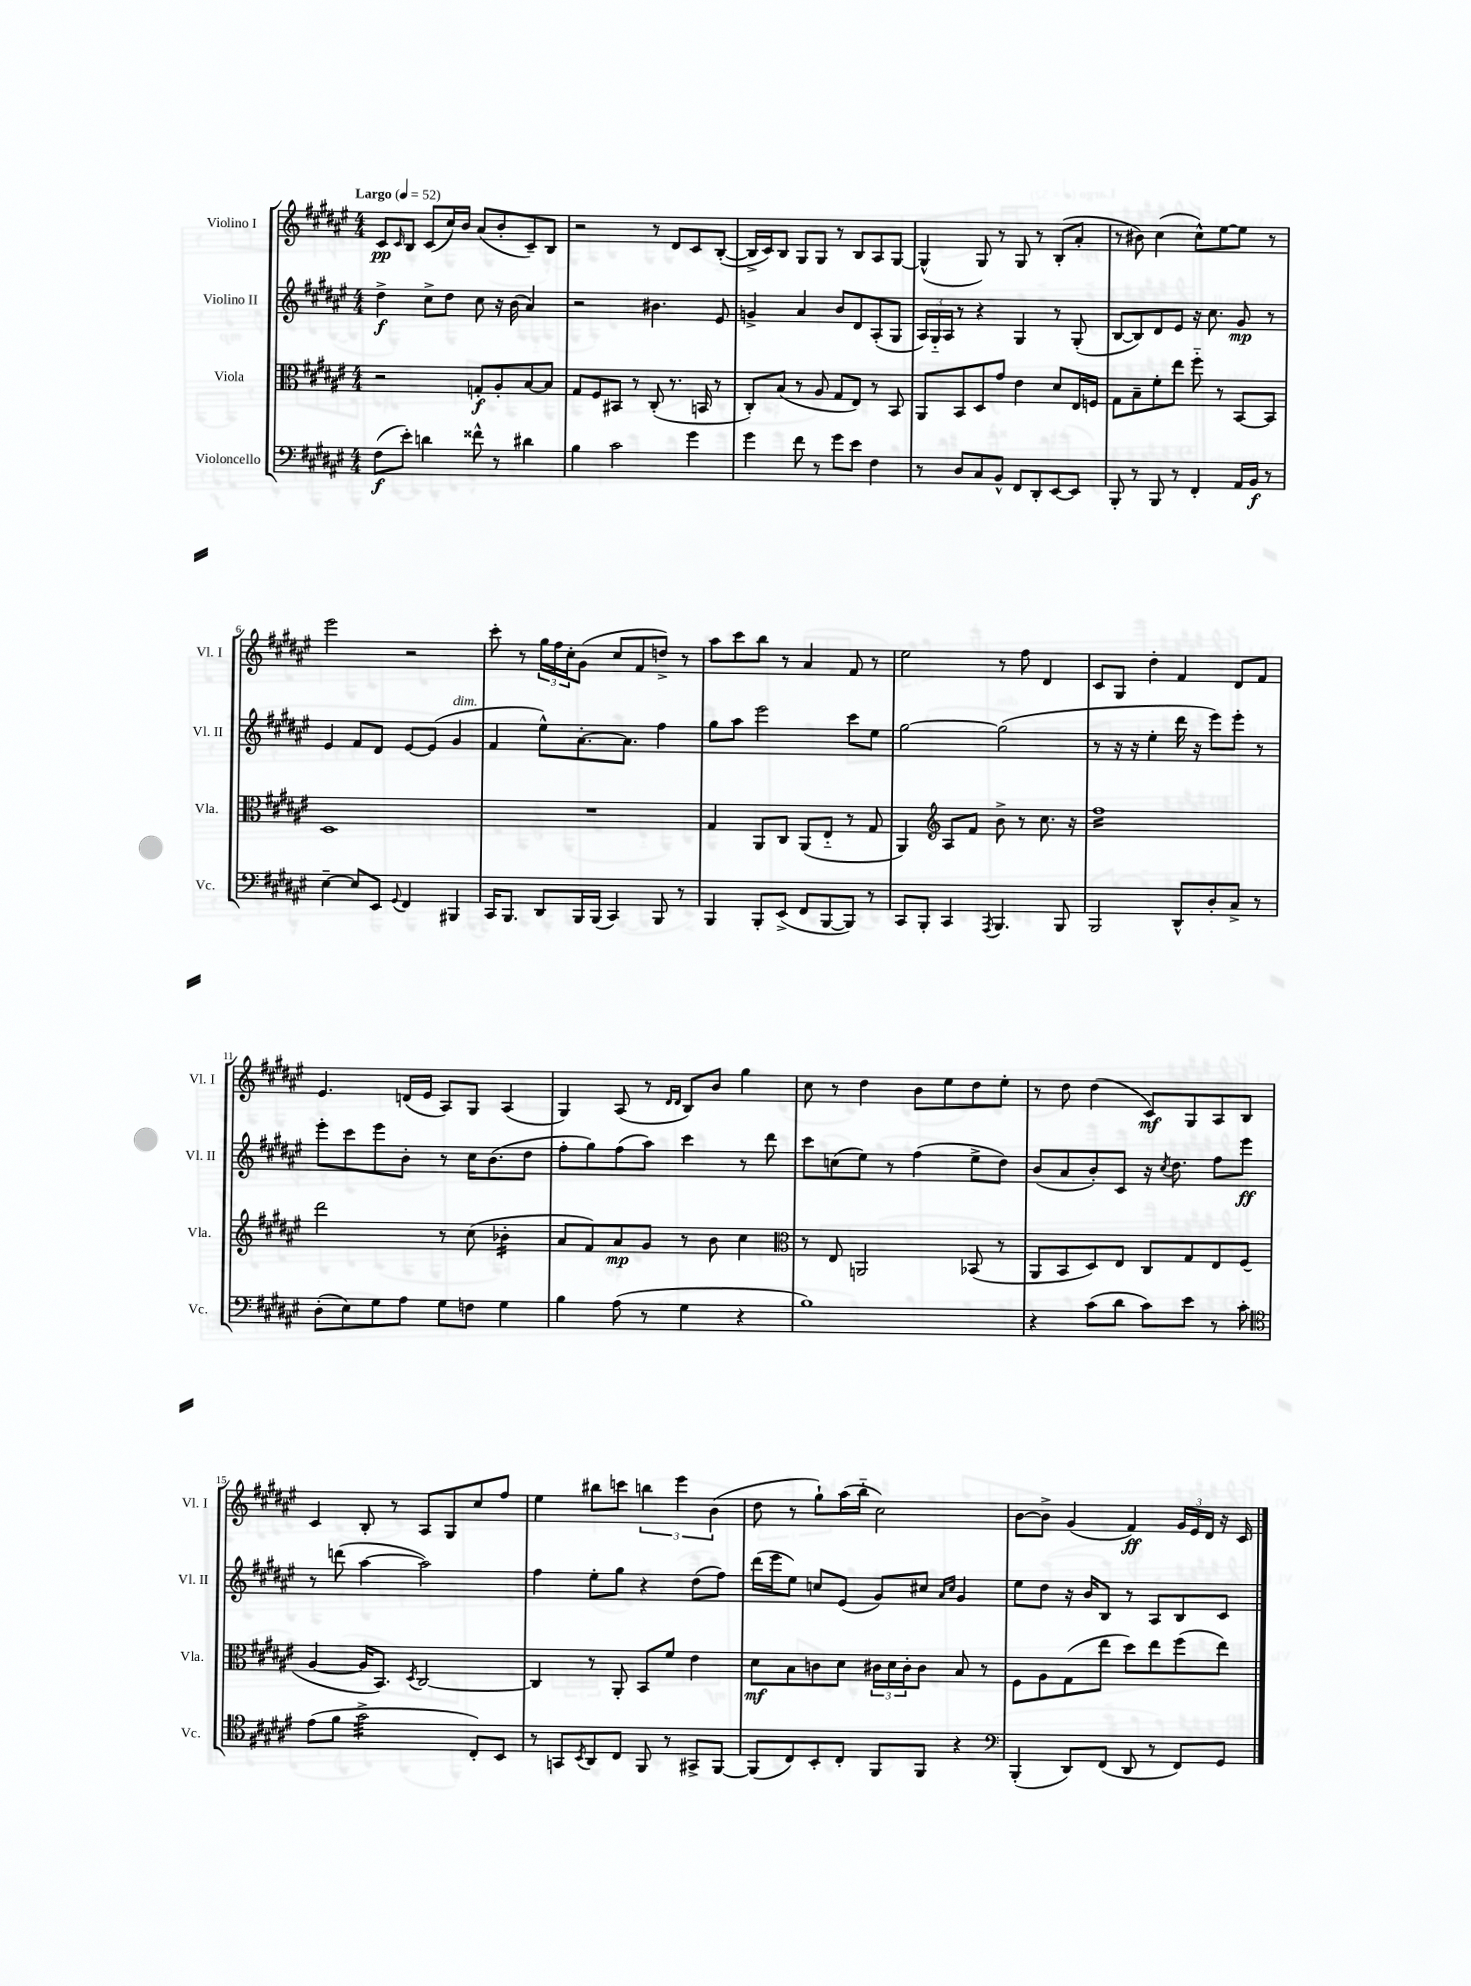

**kern	**kern	**kern	**kern
*staff4	*staff3	*staff2	*staff1
*clefF4	*clefC3	*clefG2	*clefG2
*k[f#c#g#d#a#e#]	*k[f#c#g#d#a#e#]	*k[f#c#g#d#a#e#]	*k[f#c#g#d#a#e#]
*M4/4	*M4/4	*M4/4	*M4/4
*MM52	*MM52	*MM52	*MM52
(8F#	2r	4dd#^	8c#
.	.	.	16qqc#
8e#')	.	.	8B
4d	.	8cc#^	(8c#
.	.	8dd#	16cc#)
.	.	.	16b
8f##^^	8G'	8cc#	(8a#
8r	8A#'	16r	8b'
.	.	(16b	.
4d#	[8B	4a#)	8c#~)
.	8B]	.	8B
=	=	=	=
4B	8G#	2r	2r
.	8F#	.	.
2c#	8BB#	.	.
.	8r	.	.
.	(8C#'	4.b#	8r
.	8.r	.	8d#
4g#	.	.	8c#
.	16BB	.	.
.	8r	8e#	([8B'
=	=	=	=
4g#	8C#')	4g^	16B^]
.	.	.	16c#)
.	(8B	.	8B
8f#	8r	4a#	8G#
8r	8A#	.	8G#
8g#	8G#	8b	8r
8e#	8E#)	8d#	8B
4F#	8r	(8A#'	8A#
.	8BB	8G#	[8G#
=	=	=	=
8r	8AA#	24A#)	(4G#^^]
.	.	24G#'~	.
.	.	24A#	.
8D#	8BB	8r	.
8C#	8D#	4r	8G#)
8BB^^	8g#	.	8r
8FF#	4e#	4G#	8G#
8DD#'	.	.	8r
[8EE#	8d#	8r	(8B'
8EE#]	16E#	(8G#'	8a#'
.	16F	.	.
=	=	=	=
8BBB'	8G#	[8B	8r
8r	8B~	8B])	8b#)
8BBB	8f#'	8d#	(4cc#
8r	8ee#	8e#	.
4FF#'	8ff#'~	16r	8cc#^^)
.	.	8.cc#	.
.	8r	.	[8ee#
16AA#	[8BB	8g#	8ee#]
16BB	.	.	.
8r	8BB]	8r	8r
=	=	=	=
[4E#~	1D#	4e#	2eee#
8E#]	.	8f#	.
8EE#	.	8d#	.
8qqGG#	.	.	.
4FF#	.	[8e#	2r
.	.	(8e#]	.
4BBB#	.	4g#	.
=	=	=	=
16CC#	1r	4f#	8ccc#'
8.BBB	.	.	.
.	.	.	8r
8DD#	.	8ee#^^)	24gg#
.	.	.	24ff#
.	.	.	24cc#'
16BBB	.	[8.a#'	(8g#
(16BBB	.	.	.
4CC#)	.	.	8cc#
.	.	8.a#]	.
.	.	.	8f#
8BBB	.	4ff#	8dd^)
8r	.	.	8r
=	=	=	=
4BBB	4G#	8gg#	8aa#
.	.	8aa#	8ccc#
8BBB'	8AA#	2eee#	8bb
(8EE#^	8C#	.	8r
8FF#	(8AA#	.	4a#
[8BBB	8E#'~	.	.
8BBB])	8r	8ccc#	8f#
8r	8G#	8ee#	8r
=	=	=	=
8CC#	4AA#)	[2gg#	2ee#
8BBB'	.	.	.
*	*clefG2	*	*
4CC#	8A#	.	.
.	8f#	.	.
8qAAA#	.	.	.
4.BBB	8b^	(2gg#]	8r
.	8r	.	8ff#
.	8.cc#	.	4d#
8BBB	.	.	.
.	16r	.	.
=	=	=	=
2BBB	1ff#	8r	8c#
.	.	16r	8G#
.	.	16r	.
.	.	4ee#'	4dd#'
8DD#^^	.	16ddd#	4f#
.	.	16r	.
8D#'	.	8eee#)	.
8C#^	.	8eee#'	8d#
8r	.	8r	8f#
=	=	=	=
(8D#'	2ddd#	8eee#'	4.e#
8E#)	.	8ccc#	.
8G#	.	8eee#	.
8A#	.	8b'	(16d
.	.	.	16e#
8G#	8r	8r	8A#)
8F	(8cc#	16cc#	8G#
.	.	(8.b	.
4G#	4b-'	.	(4A#
.	.	8dd#	.
=	=	=	=
4B	8a#	8ff#'	4G#)
.	8f#)	8gg#)	.
(8A#	8a#	(8ff#	(8A#
8r	8g#	8aa#)	8r
.	.	.	16qqd#
.	.	.	16qqd#
4G#	8r	4ccc#	8B)
.	8b	.	8b
4r	4cc#	8r	4gg#
.	.	8ddd#	.
=	=	=	=
*	*clefC3	*	*
1B)	8r	8ccc#	8cc#
.	8E#	(8cc	8r
.	2AA	8ee#)	4dd#
.	.	8r	.
.	.	(4ff#	8b
.	.	.	8ee#
.	(8BB-	8ee#^	8dd#
.	8r	8dd#)	8ee#'
=	=	=	=
4r	8AA#	(8b	8r
.	8BB	8a#	8dd#
(8c#	8D#)	8b')	(4dd#
8d#	8E#	8c#	.
8c#)	8C#	16r	8c#)
.	.	8qcc#	.
.	.	8.dd#	.
8e#	8G#	.	8G#
8r	8E#	8ff#	8A#
8c#'	(8F#	8eee#	8B
=	=	=	=
*clefC4	*	*	*
(8e#	[4A#	8r	4c#
8f#	.	(8ddd	.
2g#^	16A#]	[4aa#	8B'
.	8.BB)	.	.
.	.	.	8r
.	8qD#	.	.
.	[2C#	2aa#])	8A#
.	.	.	8G#
8C#')	.	.	8cc#
8BB	.	.	8ff#
=	=	=	=
8r	4C#]	4ff#	4ee#
8GG	.	.	.
8qBB	.	.	.
8AA#	8r	8ee#'	8bb#
8C#	8AA#'	8gg#	8ccc
8FF#	8BB	4r	6bb
8r	8f#	.	.
.	.	.	6eee#
8GG#^	4e#	(8dd#	.
.	.	.	(6b
[8FF#	.	8ff#)	.
=	=	=	=
(8FF#]	8d#	(16ddd#	8dd#
.	.	16eee#	.
8C#)	8B	8ee#)	8r
8BB'	8c	8cc	8gg#`)
8C#'	8d#	(8e#	(16aa#
.	.	.	16bb'~
8FF#	24c#	8g#)	2cc#)
.	24d#	.	.
.	24c#'	.	.
8FF#	8c#	8cc#	.
.	.	16qqa#	.
.	.	16qqcc#	.
4r	8B	4g#	.
.	8r	.	.
=	=	=	=
*clefF4	*	*	*
(4BBB'	8F#	8ee#	[8b
.	8A#	8dd#	8b^]
8DD#)	(8G#	16r	(4g#
.	.	16b	.
(8FF#	8ee#	8B	.
8DD#	8dd#)	8r	4f#)
8r	8ee#	8A#	.
8FF#)	(8ff#	8B	24g#
.	.	.	24e#
.	.	.	24d#
8GG#	8ee#)	8c#	16r
.	.	.	16c#
==	==	==	==
*-	*-	*-	*-
